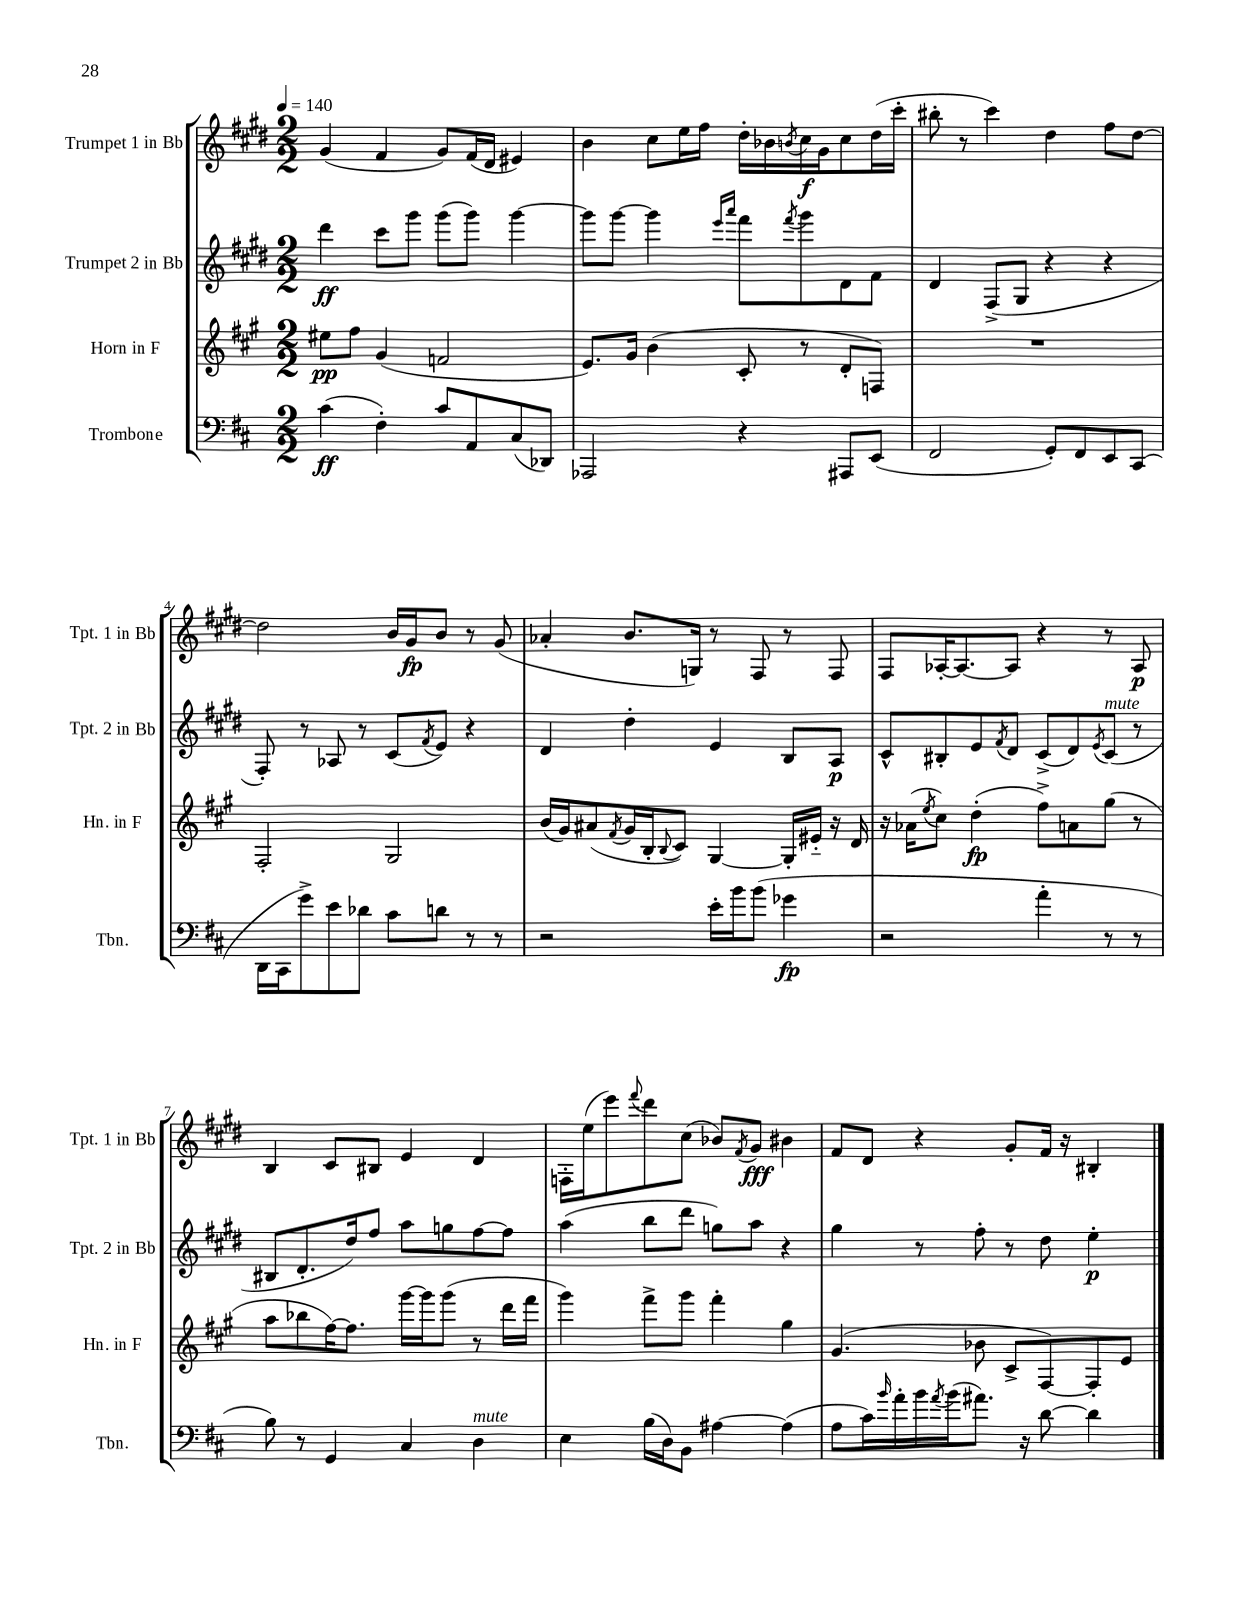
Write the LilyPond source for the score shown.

<<
\new StaffGroup <<
\new Staff = "s0" \with { instrumentName = "Trumpet 1 in Bb" shortInstrumentName = "Tpt. 1 in Bb" } {
    \clef treble \key e \major \numericTimeSignature \time 2/2 \tempo 4 = 140
    gis'4( fis'4 gis'8) fis'16( dis'16 eis'4) |
    b'4 cis''8 e''16 fis''16 dis''16-. bes'16 \acciaccatura { b'8 } cis''16\f gis'16 cis''8 dis''16( cis'''16-. |
    bis''8-. r8 cis'''4) dis''4 fis''8 dis''8~ |
    dis''2 b'16 gis'16\fp b'8 r8 gis'8( |
    aes'4-. b'8. g16) r8 fis8 r8 fis8 |
    fis8 aes16~-. aes8.~ aes8 r4 r8 aes8\p |
    b4 cis'8 bis8 e'4 dis'4 |
    f16-. e''16( e'''8) \appoggiatura { fis'''8 } dis'''8 cis''8( bes'8) \acciaccatura { fis'8 } gis'8\fff bis'4 |
    fis'8 dis'8 r4 gis'8-. fis'16 r16 bis4-. \bar "|." |
}
\new Staff = "s1" \with { instrumentName = "Trumpet 2 in Bb" shortInstrumentName = "Tpt. 2 in Bb" } {
    \clef treble \key e \major \numericTimeSignature \time 2/2
    dis'''4\ff cis'''8 gis'''8 gis'''8( gis'''8) gis'''4~ |
    gis'''8 gis'''8~ gis'''4 \grace { e'''16 a'''16 } fis'''8 \acciaccatura { fis'''8 } gis'''8 dis'8 fis'8 |
    dis'4 fis8->( gis8 r4 r4 |
    fis8-.) r8 aes8 r8 cis'8( \acciaccatura { fis'8 } e'8) r4 |
    dis'4 dis''4-. e'4 b8 a8\p |
    cis'8-^ bis8-. e'8 \acciaccatura { fis'8 } dis'8 cis'8->( dis'8) \acciaccatura { e'8 } cis'8^\markup { \italic "mute" }( r8 |
    bis8 dis'8.-. dis''16) fis''8 a''8 g''8 fis''8~ fis''8 |
    a''4( b''8 dis'''8 g''8) a''8 r4 |
    gis''4 r8 fis''8-. r8 dis''8 e''4-.\p \bar "|." |
}
\new Staff = "s2" \with { instrumentName = "Horn in F" shortInstrumentName = "Hn. in F" } {
    \clef treble \key a \major \numericTimeSignature \time 2/2
    eis''8\pp fis''8 gis'4( f'2 |
    e'8.) gis'16 b'4( cis'8-. r8 d'8-. f8) |
    R1 |
    fis2-. gis2 |
    b'16( gis'16) ais'8( \acciaccatura { fis'8 } gis'16 b16-. \appoggiatura { b8 } cis'8) gis4~ gis16-. eis'16-_ r16 d'16 |
    r16 aes'16( \acciaccatura { e''8 } cis''8) d''4-.\fp( fis''8->) a'8 gis''8( r8 |
    a''8 bes''8 fis''16~) fis''8. gis'''16~ gis'''16 gis'''8( r8 d'''16 fis'''16 |
    gis'''4) fis'''8-> gis'''8 fis'''4-. gis''4 |
    gis'4.( bes'8 cis'8-> fis8~) fis8-. e'8 \bar "|." |
}
\new Staff = "s3" \with { instrumentName = "Trombone" shortInstrumentName = "Tbn." } {
    \clef bass \key d \major \numericTimeSignature \time 2/2
    cis'4\ff( fis4-.) cis'8 a,8 cis8( des,8) |
    aes,,2 r4 ais,,8 e,8( |
    fis,2 g,8-.) fis,8 e,8 cis,8( |
    d,16 cis,16 g'8->) e'8 des'8 cis'8 d'8 r8 r8 |
    r2 e'16-. b'16 b'8( ges'4\fp |
    r2 a'4-. r8 r8 |
    b8) r8 g,4 cis4 d4^\markup { \italic "mute" } |
    e4 b16( d16) b,8 ais4~ ais4( |
    a8 cis'16) \grace { b'16 } a'16-. b'16 \acciaccatura { a'8 } b'16( ais'8.) r16 d'8~ d'4 \bar "|." |
}
>>
>>
